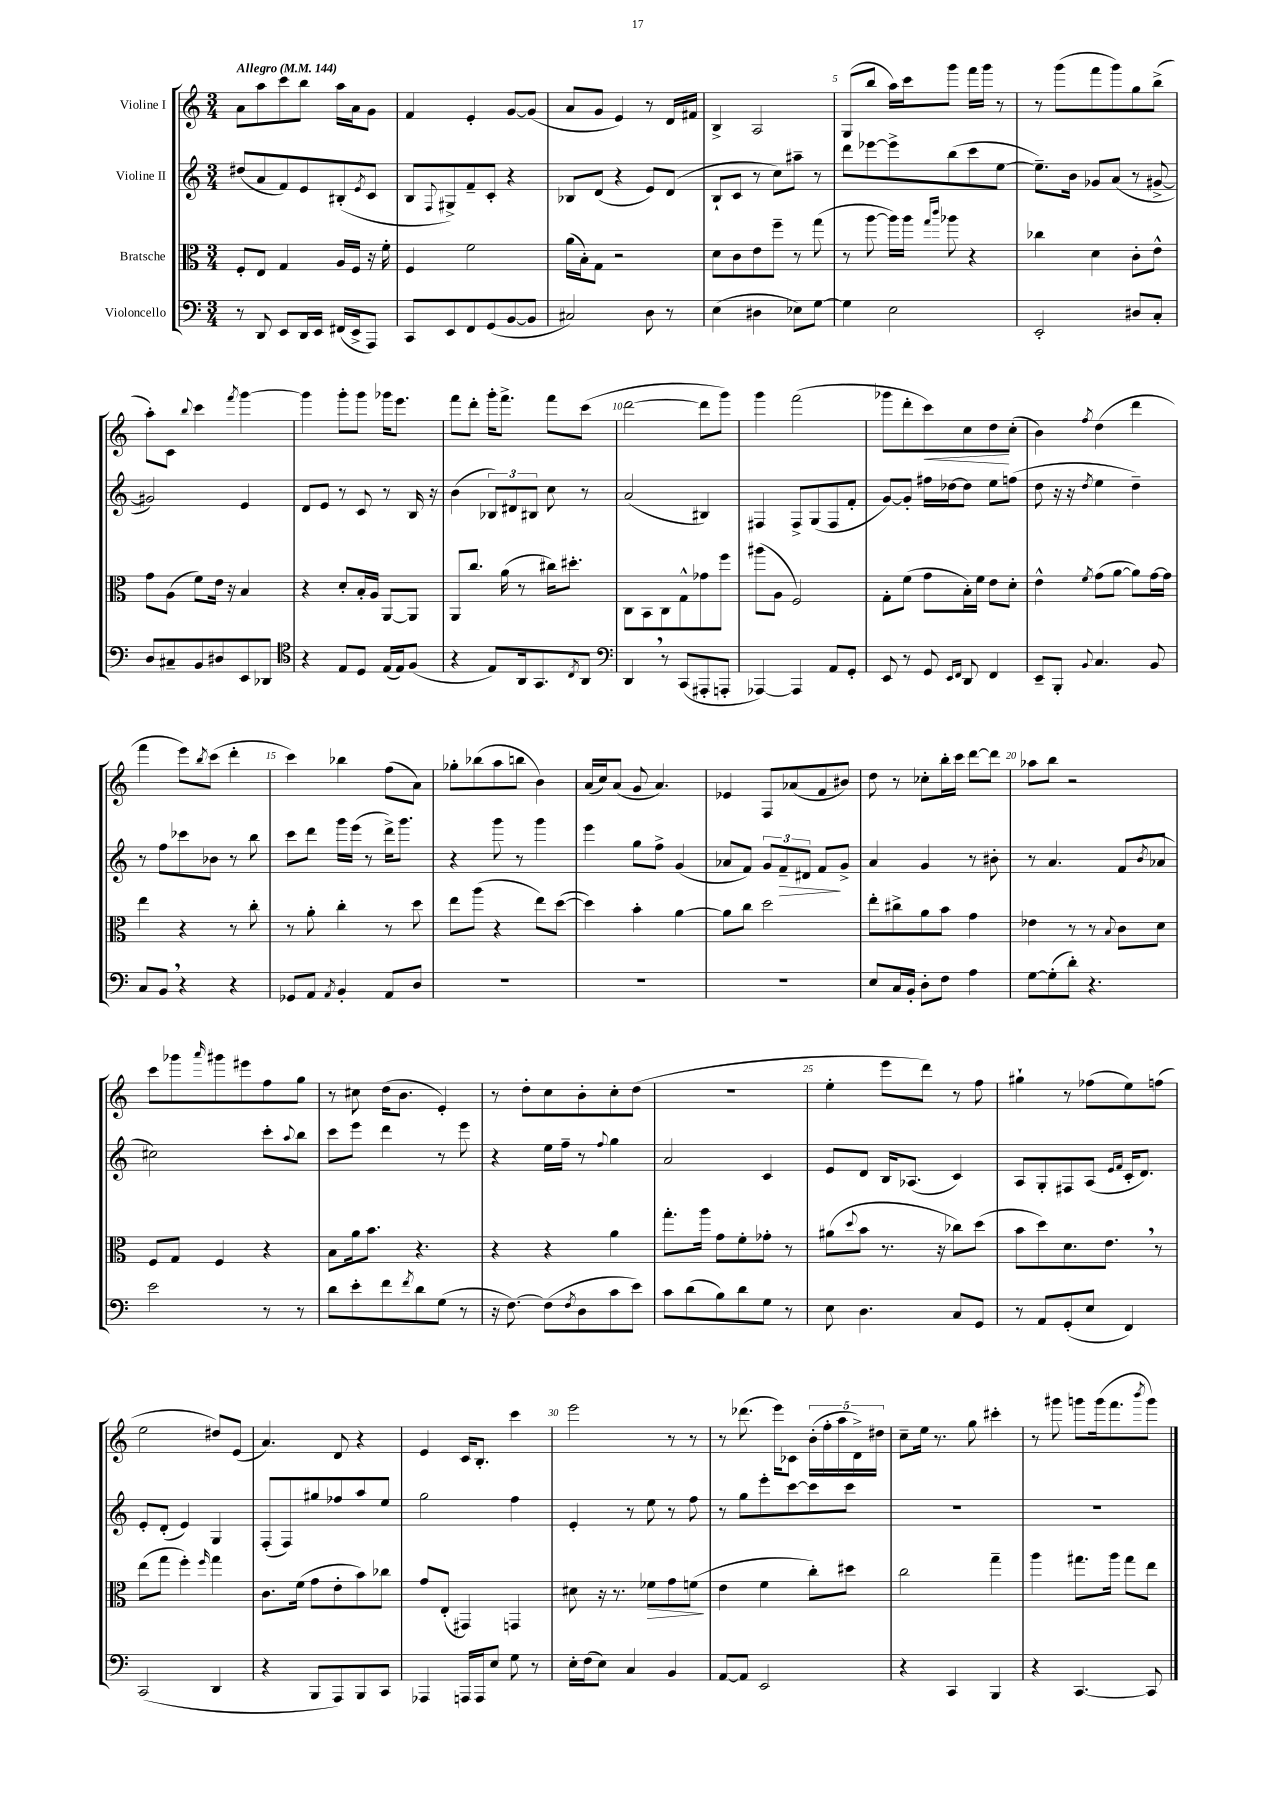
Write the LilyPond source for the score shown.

<<
\new StaffGroup <<
\new Staff = "s0" \with { instrumentName = "Violine I" } {
    \clef treble \key c \major \numericTimeSignature \time 3/4 \tempo "Allegro" 4 = 144
    a'8 a''8 c'''8 b''8 a''16 a'16 g'8 |
    f'4 e'4-. g'8~ g'8( |
    a'8 g'8 e'4) r8 d'16 fis'16 |
    b4-> a2 |
    g8( b''8 a''16) c'''16 g'''8 f'''16 g'''16 r8 |
    r8 g'''8( f'''8 g'''8) g''8 b''8->( |
    a''8-.) c'8 \appoggiatura { b''8 } c'''4 \acciaccatura { f'''8 } g'''4~ |
    g'''4 g'''8-. g'''8 ges'''16 e'''8. |
    f'''8 d'''8-. g'''16-. f'''8.-> f'''8 c'''8( |
    d'''2~ d'''8 g'''8) |
    g'''4 f'''2( |
    ges'''8 d'''8-. c'''8\<) c''8 d''8\! c''8-.( |
    b'4) \acciaccatura { f''8 } d''4( d'''4 |
    f'''4 e'''8) \acciaccatura { b''8 } c'''8( d'''4-. |
    c'''4) bes''4 f''8( a'8) |
    ges''8-. bes''8( a''8 b''8 b'4) |
    a'16( c''16) a'8( g'8 a'4.) |
    ees'4 f8 aes'8( f'8 bis'8) |
    d''8 r8 ces''8-. b''16-. c'''16 d'''8~ d'''8 |
    aes''8 b''8 r2 |
    c'''8 ges'''8 \grace { a'''16 } gis'''8 eis'''8 f''8 g''8 |
    r8 cis''8 d''16( b'8. e'4-.) |
    r8 d''8-. c''8 b'8-. c''8-. d''8( |
    R2. |
    e''4-. e'''8 d'''8) r8 f''8 |
    gis''4-! r8 fes''8( e''8) f''8( |
    e''2 dis''8) e'8( |
    a'4.) d'8 r4 |
    e'4 c'16 b8.-. c'''4 |
    e'''2 r8 r8 |
    r8 des'''8.( e'''16) ces'8 \tuplet 5/4 { b'16-.( f''16-. a''16 d'16->) dis''16 } |
    c''8-- e''16 r8. g''8 cis'''4-. |
    r8 gis'''8 g'''8 g'''16( f'''8. \acciaccatura { b'''8 } g'''8) \bar "|." |
}
\new Staff = "s1" \with { instrumentName = "Violine II" } {
    \clef treble \key c \major \numericTimeSignature \time 3/4
    dis''8( a'8 f'8) e'8 bis8-.( \acciaccatura { e'8 } c'8 |
    b8 \appoggiatura { f8 } gis8->) f'8-- c'8-. r4 |
    bes8 d'8( r4 e'8) d'8( |
    b8-! c'8 r8 c''8) ais''8-- r8 |
    d'''8 ees'''8~ ees'''8-> b''8( c'''8 e''8~ |
    e''8.--) b'16 ges'8 a'8( r8 gis'8~-> |
    gis'2) e'4 |
    d'8 e'8 r8 c'8 r8 b16 r16 |
    b'4( \tuplet 3/2 { bes8) dis'8 bis8 } c''8 r8 |
    a'2( bis4) |
    fis4 fis8-> g8( fis8 f'8-. |
    g'8~) g'8-. fis''16 des''16~ des''8 e''8 f''8( |
    d''8 r16 r16 \acciaccatura { d''8 } e''4 d''4--) |
    r8 f''8 ces'''8 bes'8 r8 b''8 |
    c'''8 d'''8 g'''16 e'''16( r8 d'''16->) g'''8. |
    r4 g'''8 r8 g'''4 |
    e'''4 g''8 f''8-> g'4( |
    aes'8 f'8) \tuplet 3/2 { g'8 f'8--\> dis'8 } f'8\! g'8-> |
    a'4 g'4 r8 bis'8-. |
    r8 a'4. f'8( \acciaccatura { b'8 } aes'8 |
    cis''2) c'''8-. \appoggiatura { a''8 } b''8 |
    c'''8 e'''8 d'''4 r8 e'''8 |
    r4 e''16 f''16-- r8 \appoggiatura { f''8 } g''4 |
    a'2 c'4 |
    e'8 d'8 b16 aes8.( c'4) |
    a8 g8-. fis8 a8( \grace { e'16 f'16 } c'16-. d'8.) |
    e'8-. d'8-.( e'4) g4 |
    f8-.( f8) gis''8 fes''8 a''8 e''8 |
    g''2 f''4 |
    e'4-. r8 e''8 r8 f''8 |
    r8 g''8 e'''8-. c'''8~ c'''8 c'''8 |
    R2. |
    R2. \bar "|." |
}
\new Staff = "s2" \with { instrumentName = "Bratsche" } {
    \clef alto \key c \major \numericTimeSignature \time 3/4
    f8-. e8 g4 a16 f16 r16 f'16-. |
    f4 f'2 |
    a'16( b16-.) g8 r2 |
    d'8 c'8 e'8 f''8-- r8 g''8( |
    r8 a''8~ a''16) a''16 \grace { g''16 c'''16 } aes''8 r4 |
    ces''4 d'4 c'8-. e'8-^ |
    g'8 a8( f'8) e'16 r16 b4 |
    r4 d'8-. b16-. a16 a,8~ a,8 |
    a,8 c''8. a'16( r8 cis''16) dis''8.-. |
    c8 b,8 c8 g8-^ ges'8 f''8 |
    ais''8( a8 f2) |
    g8-. f'8( g'8 b16-.) f'16 e'8 d'8-. |
    e'4-^ \acciaccatura { f'8 } g'8( a'8~ a'8) g'16~ g'16 |
    e''4 r4 r8 c''8-. |
    r8 a'8-. c''4-. r8 d''8 |
    e''8 a''8( r4 e''8) d''8~( |
    d''4) b'4-. a'4~ |
    a'8 c''8 d''2 |
    e''8-. cis''8-> a'8 b'8 g'4 |
    ees'4 r8 r8 \appoggiatura { b8 } c'8 d'8 |
    f8 g8 f4 r4 |
    b8 a'16 b'8. r4. |
    r4 r4 a'4 |
    g''8.-. a''16 g'8 f'8-. ges'8-. r8 |
    ais'8( \appoggiatura { d''8 } b'8 r8. r16 ces''8) d''8( |
    b'8 d''8) d'8. e'8. \breathe r8 |
    e''8( g''8 f''4-.) \grace { f''16 } g''4 |
    c'8. f'16( g'8 e'8-. b'8) ces''8 |
    g'8 e8-.( gis,4) g,4 |
    dis'8 r16 r8. fes'8\> g'8 f'8\!( |
    e'4 f'4 c''8-.) dis''8 |
    c''2 g''4-- |
    a''4 gis''8. a''16 gis''8 e''8 \bar "|." |
}
\new Staff = "s3" \with { instrumentName = "Violoncello" } {
    \clef bass \key c \major \numericTimeSignature \time 3/4
    r8 d,8 e,8 d,16 e,16 fis,16( e,16-> a,,8) |
    c,8 e,8 f,8 g,8( b,8~ b,8 |
    cis2) d8 r8 |
    e4( dis4 ees8) g8~ |
    g4 e2 |
    e,2-. dis8 c8-. |
    d8 cis8-- b,8 dis8 e,8 des,8 |
    \clef tenor r4 e8 d8 e16( e16) f8( |
    r4 e8) a,16 g,8. \acciaccatura { c8 } a,8 |
    \clef bass d,4 \breathe r8 c,8( ais,,8-. a,,8-. |
    aes,,4~) aes,,4 a,8 g,8-. |
    e,8 r8 g,8 \grace { e,16 f,16 } d,8 f,4 |
    e,8-- b,,8-. \appoggiatura { b,8 } c4. b,8 |
    c8 b,8 \breathe r4 r4 |
    ges,8 a,8 \acciaccatura { a,8 } b,4-. a,8 d8 |
    R2. |
    R2. |
    R2. |
    e8 c16 b,16-. d8-. f8 a4 |
    g8~ g8-.( d'8-.) r4. |
    e'2 r8 r8 |
    d'8 e'8-. f'8 \acciaccatura { f'8 } d'8 g8( r8 |
    r16 f8.~) f8( \acciaccatura { f8 } d8 c'8 e'8) |
    c'8 d'8( b8) d'8 g8 r8 |
    e8 d4. c8 g,8 |
    r8 a,8 g,8-.( e8 f,4) |
    c,2( d,4 |
    r4 b,,8 a,,8) b,,8 c,8 |
    aes,,4 a,,16 a,,16 e8 g8 r8 |
    e16-. f16( e8) c4 b,4 |
    a,8~ a,8 e,2 |
    r4 c,4 b,,4 |
    r4 c,4.~ c,8 \bar "|." |
}
>>
>>
\layout { \context { \Score \override BarNumber.break-visibility = ##(#f #t #t) barNumberVisibility = #(every-nth-bar-number-visible 5) } }
